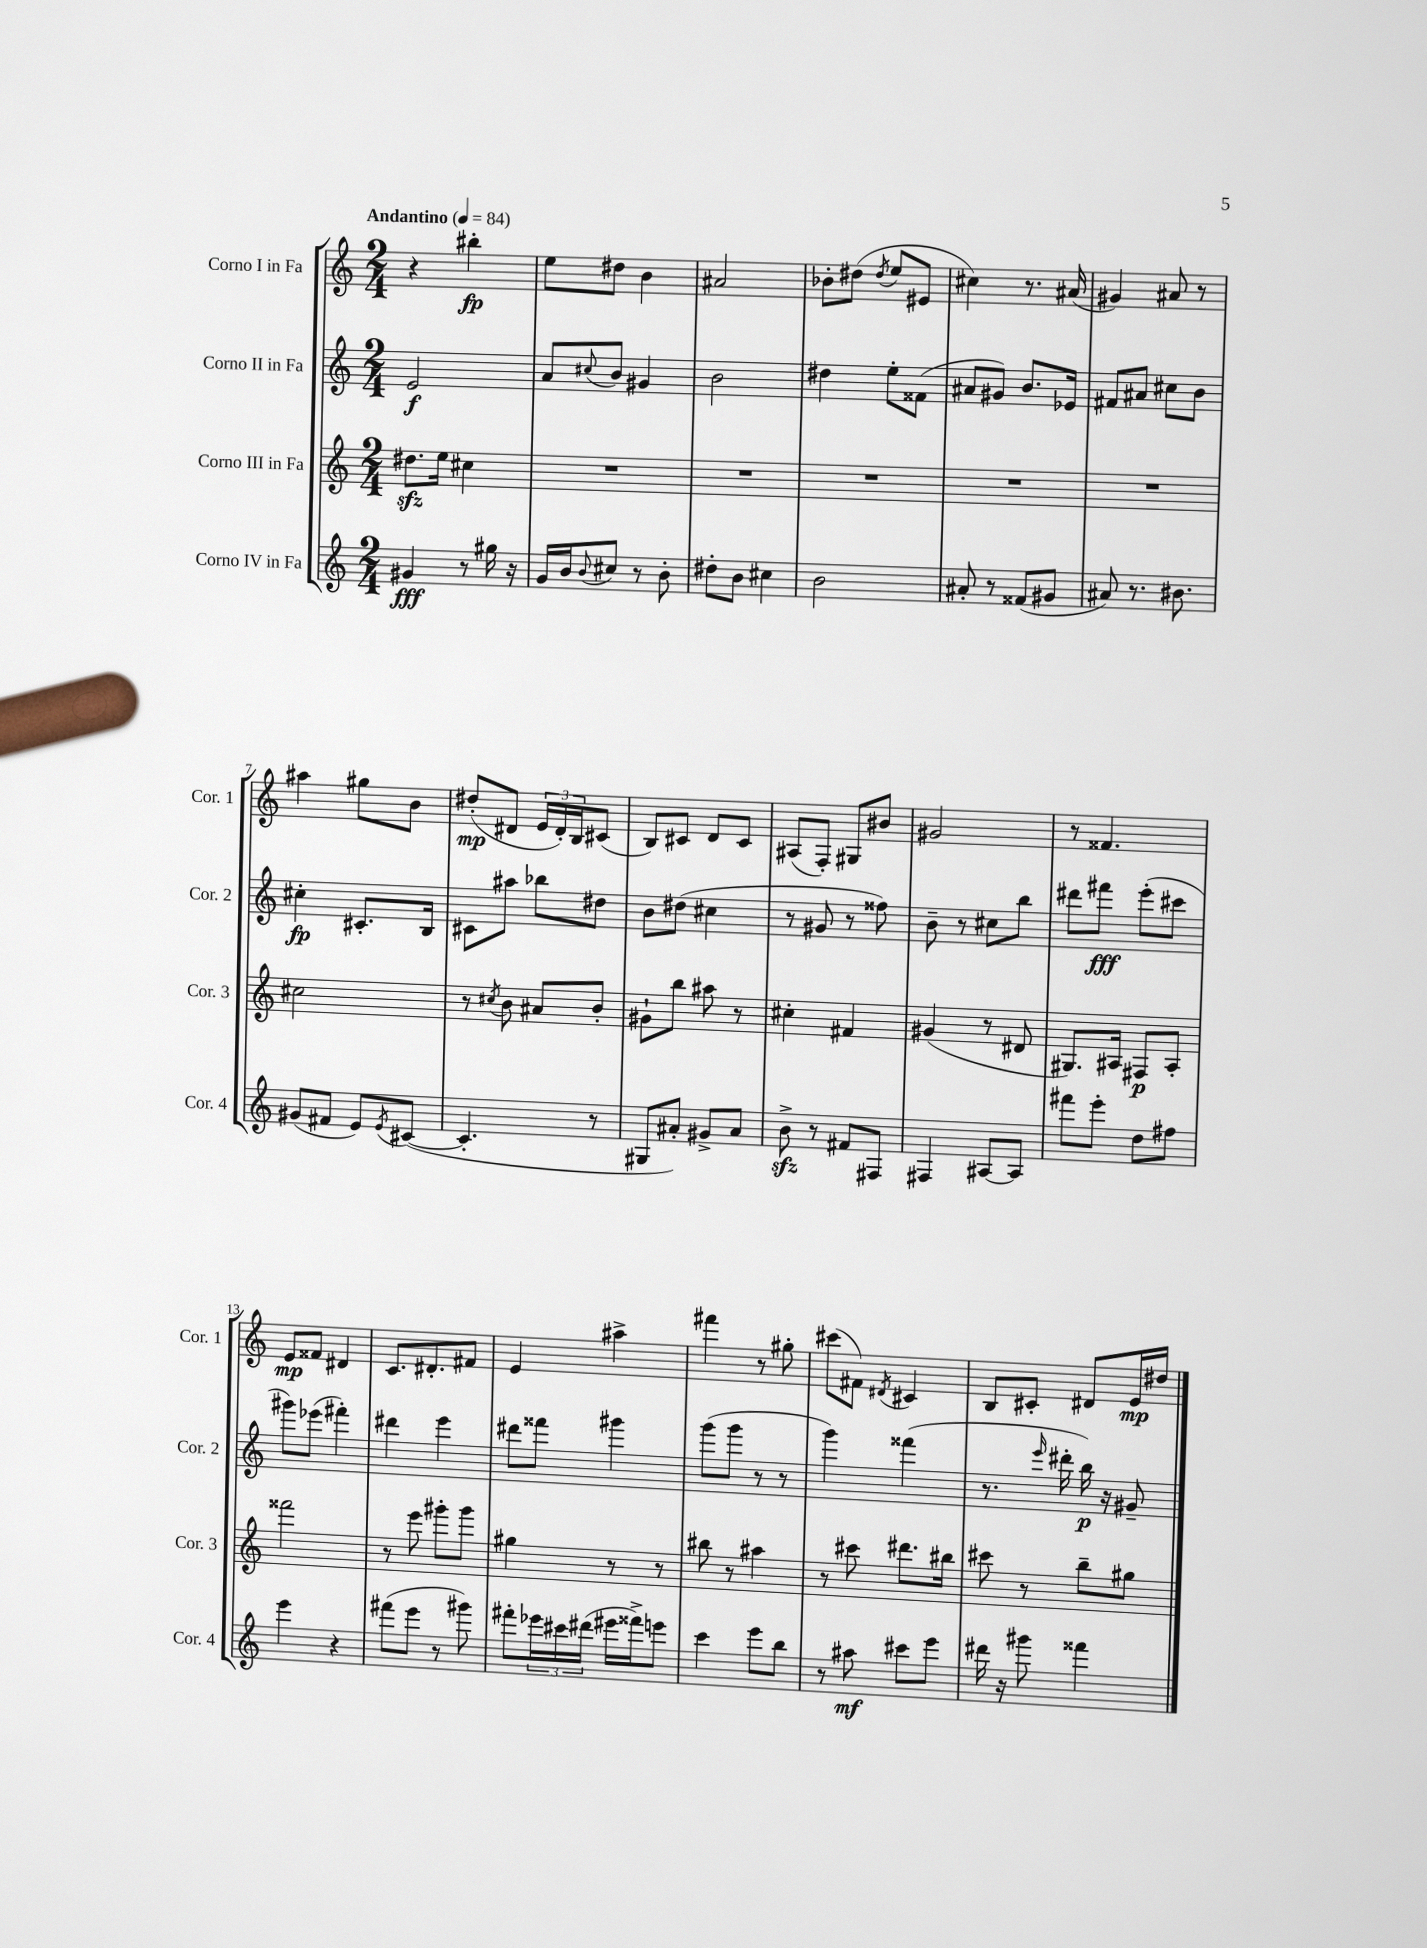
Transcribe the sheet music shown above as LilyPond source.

<<
\new StaffGroup <<
\new Staff = "s0" \with { instrumentName = "Corno I in Fa" shortInstrumentName = "Cor. 1" } {
    \clef treble \key c \major \numericTimeSignature \time 2/4 \tempo "Andantino" 4 = 84
    r4 bis''4-.\fp |
    e''8 dis''8 b'4 |
    ais'2 |
    bes'8-. dis''8( \acciaccatura { dis''8 } e''8 eis'8 |
    cis''4) r8. ais'16( |
    gis'4) ais'8 r8 |
    ais''4 gis''8 b'8 |
    dis''8-.\mp( dis'8 \tuplet 3/2 { e'16 dis'16-.) b16 } cis'8( |
    b8) cis'8 d'8 cis'8 |
    ais8( f8-.) gis8 bis'8 |
    gis'2 |
    r8 fisis'4. |
    e'8\mp fisis'8 dis'4 |
    c'8. dis'8.-. fis'8 |
    e'4 ais''4-> |
    fis'''4 r8 gis''8-. |
    cis'''8( fis'8) \acciaccatura { dis'8 } cis'4 |
    b8 cis'8-. dis'8 e'16\mp dis''16 \bar "|." |
}
\new Staff = "s1" \with { instrumentName = "Corno II in Fa" shortInstrumentName = "Cor. 2" } {
    \clef treble \key c \major \numericTimeSignature \time 2/4
    e'2\f |
    a'8 \appoggiatura { cis''8 } b'8 gis'4 |
    b'2 |
    dis''4 e''8-. fisis'8( |
    ais'8 gis'8) b'8. ees'16 |
    fis'8 ais'8 cis''8 b'8 |
    cis''4-.\fp cis'8.-. b16 |
    cis'8 ais''8 bes''8 dis''8 |
    b'8 dis''8( cis''4 |
    r8 gis'8 r8 fisis''8) |
    b'8-- r8 cis''8 b''8 |
    dis'''8 fis'''8\fff e'''8-.( cis'''8 |
    gis'''8) ees'''8( fis'''4-.) |
    dis'''4 e'''4 |
    dis'''8 fisis'''8 gis'''4 |
    g'''8( g'''8 r8 r8 |
    g'''4) fisis'''4( |
    r8. \grace { e'''16 } dis'''16-. b''16\p) r16 gis'8-- \bar "|." |
}
\new Staff = "s2" \with { instrumentName = "Corno III in Fa" shortInstrumentName = "Cor. 3" } {
    \clef treble \key c \major \numericTimeSignature \time 2/4
    dis''8.\sfz e''16 cis''4 |
    R2 |
    R2 |
    R2 |
    R2 |
    R2 |
    cis''2 |
    r8 \acciaccatura { cis''8 } b'8 ais'8 b'8-. |
    gis'8-! b''8 ais''8 r8 |
    cis''4-. fis'4 |
    gis'4( r8 dis'8 |
    gis8.) ais16 fis8\p ais8-. |
    fisis'''2 |
    r8 e'''8 gis'''8-. gis'''8 |
    gis''4 r8 r8 |
    bis''8 r8 ais''4 |
    r8 cis'''8 dis'''8. bis''16 |
    cis'''8 r8 b''8-- gis''8 \bar "|." |
}
\new Staff = "s3" \with { instrumentName = "Corno IV in Fa" shortInstrumentName = "Cor. 4" } {
    \clef treble \key c \major \numericTimeSignature \time 2/4
    gis'4\fff r8 gis''16 r16 |
    g'16 b'16 \appoggiatura { b'8 } cis''8 r8 b'8-. |
    dis''8-. b'8 cis''4 |
    b'2 |
    ais'8-. r8 fisis'8( gis'8 |
    ais'8) r8. bis'8. |
    gis'8( fis'8 e'8) \acciaccatura { e'8 } cis'8~( |
    cis'4.-. r8 |
    gis8 ais'8-.) gis'8-> ais'8 |
    b'8->\sfz r8 fis'8 fis8 |
    fis4 ais8~ ais8 |
    fis'''8 e'''8-. d''8 fis''8 |
    e'''4 r4 |
    fis'''8( e'''8 r8 gis'''8) |
    fis'''8-. \tuplet 3/2 { ees'''16 cis'''16 dis'''16( } eis'''16 fisis'''16->) e'''8 |
    c'''4 e'''8 b''8 |
    r8 ais''8\mf cis'''8 e'''8 |
    dis'''16 r16 gis'''8 fisis'''4 \bar "|." |
}
>>
>>
